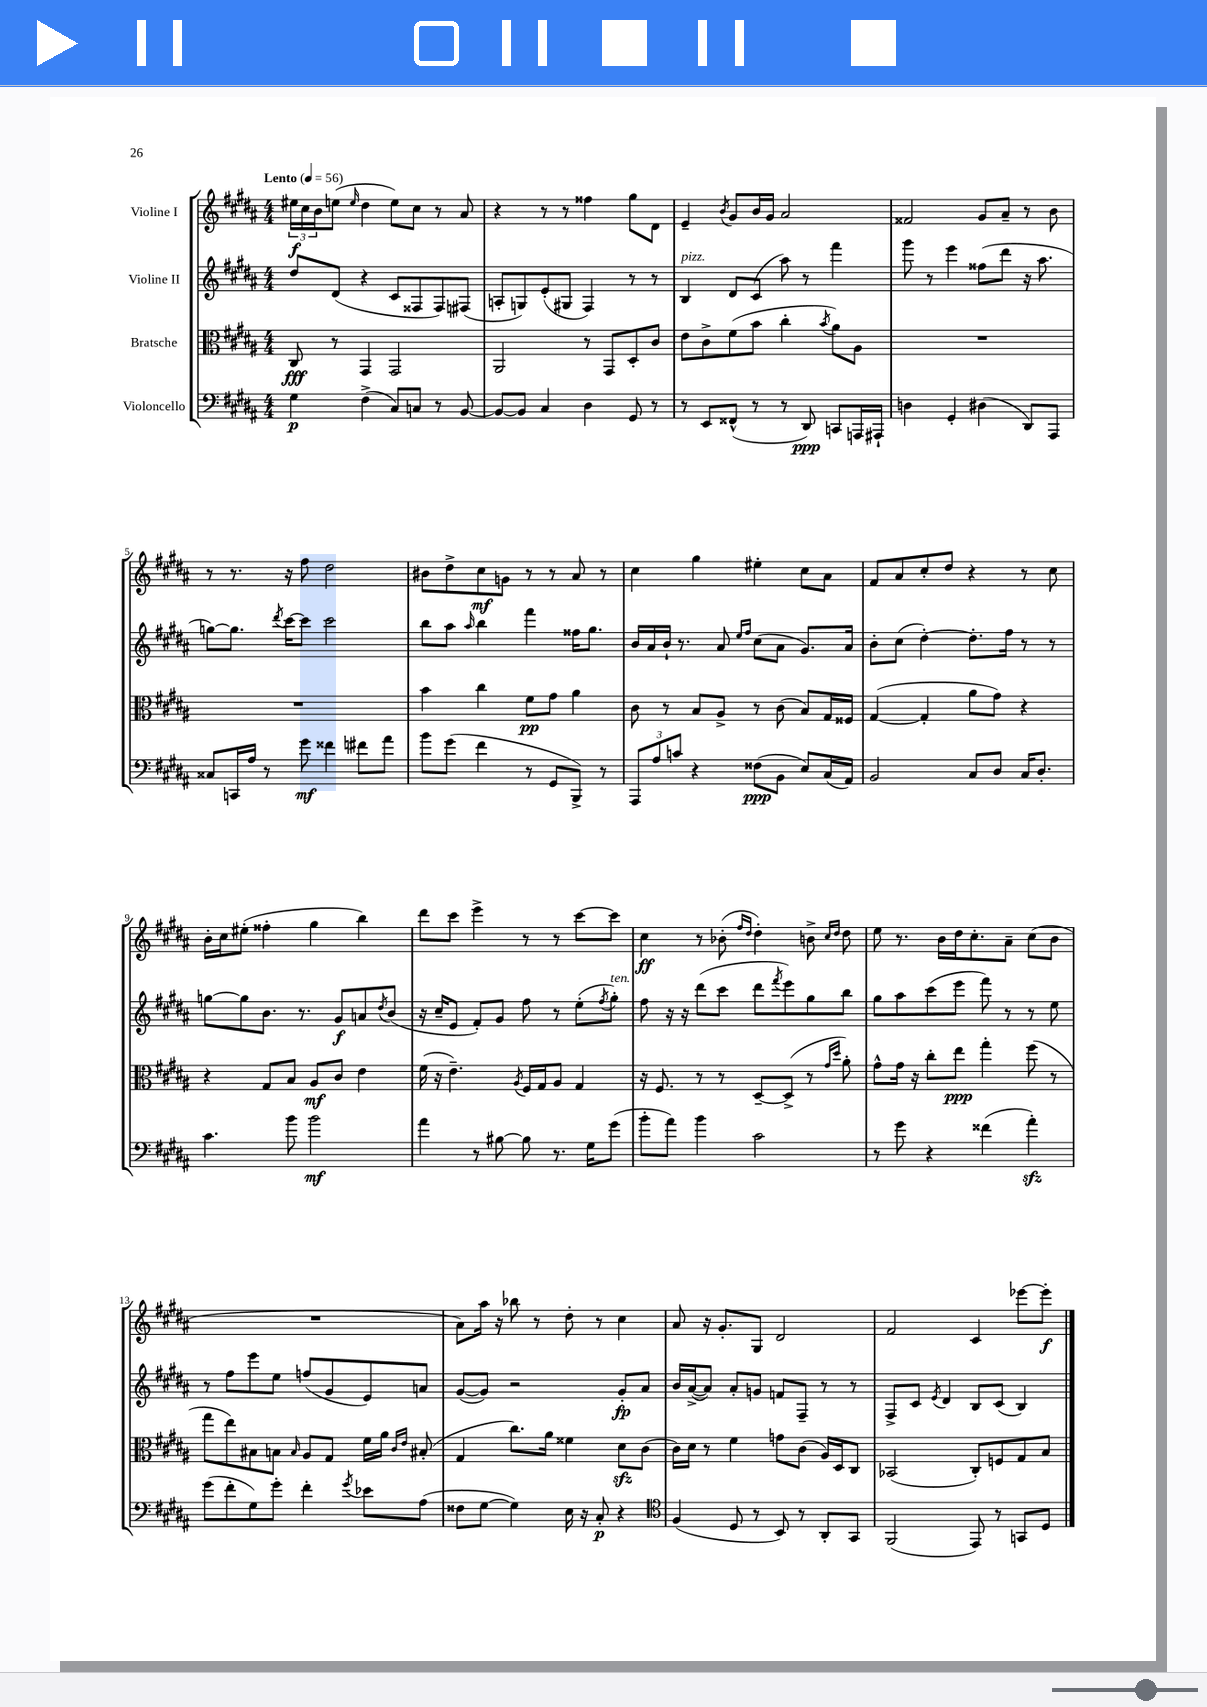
<<
\new StaffGroup <<
\new Staff = "s0" \with { instrumentName = "Violine I" } {
    \clef treble \key b \major \numericTimeSignature \time 4/4 \tempo "Lento" 4 = 56
    \tuplet 3/2 { eis''16\f cis''16 b'16 } e''8( \grace { e''16 } dis''4 e''8) cis''8 r8 ais'8 |
    r4 r8 r8 fisis''4 gis''8 dis'8 |
    e'4-- \acciaccatura { b'8 } gis'8 b'16 gis'16 ais'2 |
    fisis'2 gis'8 ais'8-- r8 b'8 |
    r8 r8. r16 fis''8 dis''2 |
    bis'8 dis''8-> cis''8\mf g'8 r8 r8 ais'8 r8 |
    cis''4 gis''4 eis''4-. cis''8 ais'8 |
    fis'8 ais'8 cis''8-. dis''8 r4 r8 cis''8 |
    b'16-. cis''16 eis''8-.( fisis''4-. gis''4 b''4) |
    dis'''8 cis'''8 e'''4-> r8 r8 cis'''8~ cis'''8 |
    cis''4\ff r8 bes'8-.( \grace { fis''16 dis''16 } dis''4-.) b'8-> \grace { cis''16 dis''16 } dis''8 |
    e''8 r8. b'16 dis''16 cis''8.-. ais'8-- cis''8( b'8 |
    R1 |
    ais'8) ais''16 r16 bes''8 r8 dis''8-. r8 cis''4 |
    ais'8 r16 gis'8.-. gis8 dis'2 |
    fis'2 cis'4 ees'''8~ ees'''8-.\f \bar "|." |
}
\new Staff = "s1" \with { instrumentName = "Violine II" } {
    \clef treble \key b \major \numericTimeSignature \time 4/4
    dis''8 dis'8( r4 cis'8 fisis8 fisis8) fis8( |
    a8-. g8) e'8-.( gis8 fis4) r8 r8 |
    b4^\markup { \italic "pizz." } dis'8 cis'8( ais''8) r8 fis'''4 |
    gis'''8 r8 e'''4 fisis''8( dis'''8 r16 ais''8. |
    g''8~) g''8. \acciaccatura { dis'''8 } cis'''16~ cis'''8 cis'''2 |
    b''8 ais''8 \grace { ais''16 } b''4 fis'''4 fisis''16 gis''8. |
    b'16 ais'16 b'16-! r8. ais'8 \grace { e''16 fis''16 } cis''8( ais'8 gis'8.) ais'16 |
    b'8-. cis''8( dis''4~-.) dis''8.-. fis''16 r8 r8 |
    g''8~ g''8 b'8. r8. gis'8\f a'8 \acciaccatura { dis''8 } b'8( |
    r16 cis''16-- e'8 fis'8-.) gis'8 fis''8 r8 e''8-.( \acciaccatura { fis''8 } gis''8-.^\markup { \italic "ten." }) |
    fis''8 r16 r16 dis'''8( cis'''8 dis'''8 \acciaccatura { fis'''8 } e'''8) gis''8 b''8 |
    gis''8 ais''8 cis'''8( e'''8 fis'''8) r8 r8 e''8 |
    r8 fis''8 e'''8 e''8 f''8( gis'8 e'8) a'8 |
    gis'8~( gis'8) r2 gis'8-.\fp ais'8 |
    b'16 ais'16~->( ais'8) ais'8-. g'8 f'8 fis8-- r8 r8 |
    fis8-> cis'8 \acciaccatura { e'8 } dis'4 b8 cis'8( b4) \bar "|." |
}
\new Staff = "s2" \with { instrumentName = "Bratsche" } {
    \clef alto \key b \major \numericTimeSignature \time 4/4
    cis8\fff r8 gis,4 gis,2 |
    ais,2 r8 gis,8 dis8-. cis'8 |
    e'8 cis'8-> fis'8( b'8 cis''4-. \acciaccatura { b'8 } ais'8) ais8 |
    R1 |
    R1 |
    b'4 cis''4 fis'8\pp gis'8 ais'4 |
    cis'8 r8 b8 ais8-> r8 cis'8( b8) gis16 fisis16 |
    gis4~( gis4-. ais'8 gis'8) r4 |
    r4 gis8 b8 ais8\mf cis'8 e'4 |
    fis'16( r16 e'4.--) \acciaccatura { ais8 } fis16 gis16 ais8 gis4 |
    r16 fis8. r8 r8 dis8~-- dis8->( r8 \grace { gis'16 dis''16 } ais'8-.) |
    gis'8-^ gis'16 r16 cis''8-. e''8\ppp gis''4-. fis''8( r8 |
    gis''8 e''8) bis8 b8 \grace { b16 } ais8 gis8 fis'16 ais'16 \grace { cis'16 e'16 } bis8-.( |
    gis4 cis''8.) ais'16 fisis'4 dis'8\sfz cis'8( |
    cis'16) dis'16 r8 fis'4 g'8 cis'8( ais16) dis16 cis8 |
    bes,2( cis8-.) f8 gis8 b8 \bar "|." |
}
\new Staff = "s3" \with { instrumentName = "Violoncello" } {
    \clef bass \key b \major \numericTimeSignature \time 4/4
    gis4\p fis4->( cis8) c8 r8 b,8~ |
    b,8~ b,8 cis4 dis4 gis,8 r8 |
    r8 e,8 fisis,8-^( r8 r8 dis,8\ppp) c,8 a,,16 ais,,16-! |
    d4 gis,4-. dis4( dis,8) ais,,8 |
    cisis8 c,16 ais16 r8 gis'8\mf fisis'4 fis'8 ais'8 |
    b'8 gis'8( fis'4 r8 gis,8 b,,8->) r8 |
    \tuplet 3/2 { ais,,8 ais8 c'8 } r4 fisis8\ppp( b,8 e8) cis16( ais,16) |
    b,2 cis8 dis8 cis16 dis8.-. |
    cis'4. b'8 b'2\mf |
    ais'4 r8 bis8~ bis8 r8. gis16 gis'8( |
    b'8-. ais'8) b'4 cis'2 |
    r8 gis'8 r4 fisis'4( ais'4-.\sfz) |
    gis'8( fis'8-. gis8) gis'8-. fis'4-. \acciaccatura { gis'8 } ees'8 ais8( |
    fisis8 gis8~ gis4) e16 r16 cis8-.\p r4 |
    \clef tenor fis4( dis8 r8 b,8) r8 ais,8-. gis,8 |
    fis,2( e,8) r8 g,8 dis8 \bar "|." |
}
>>
>>
